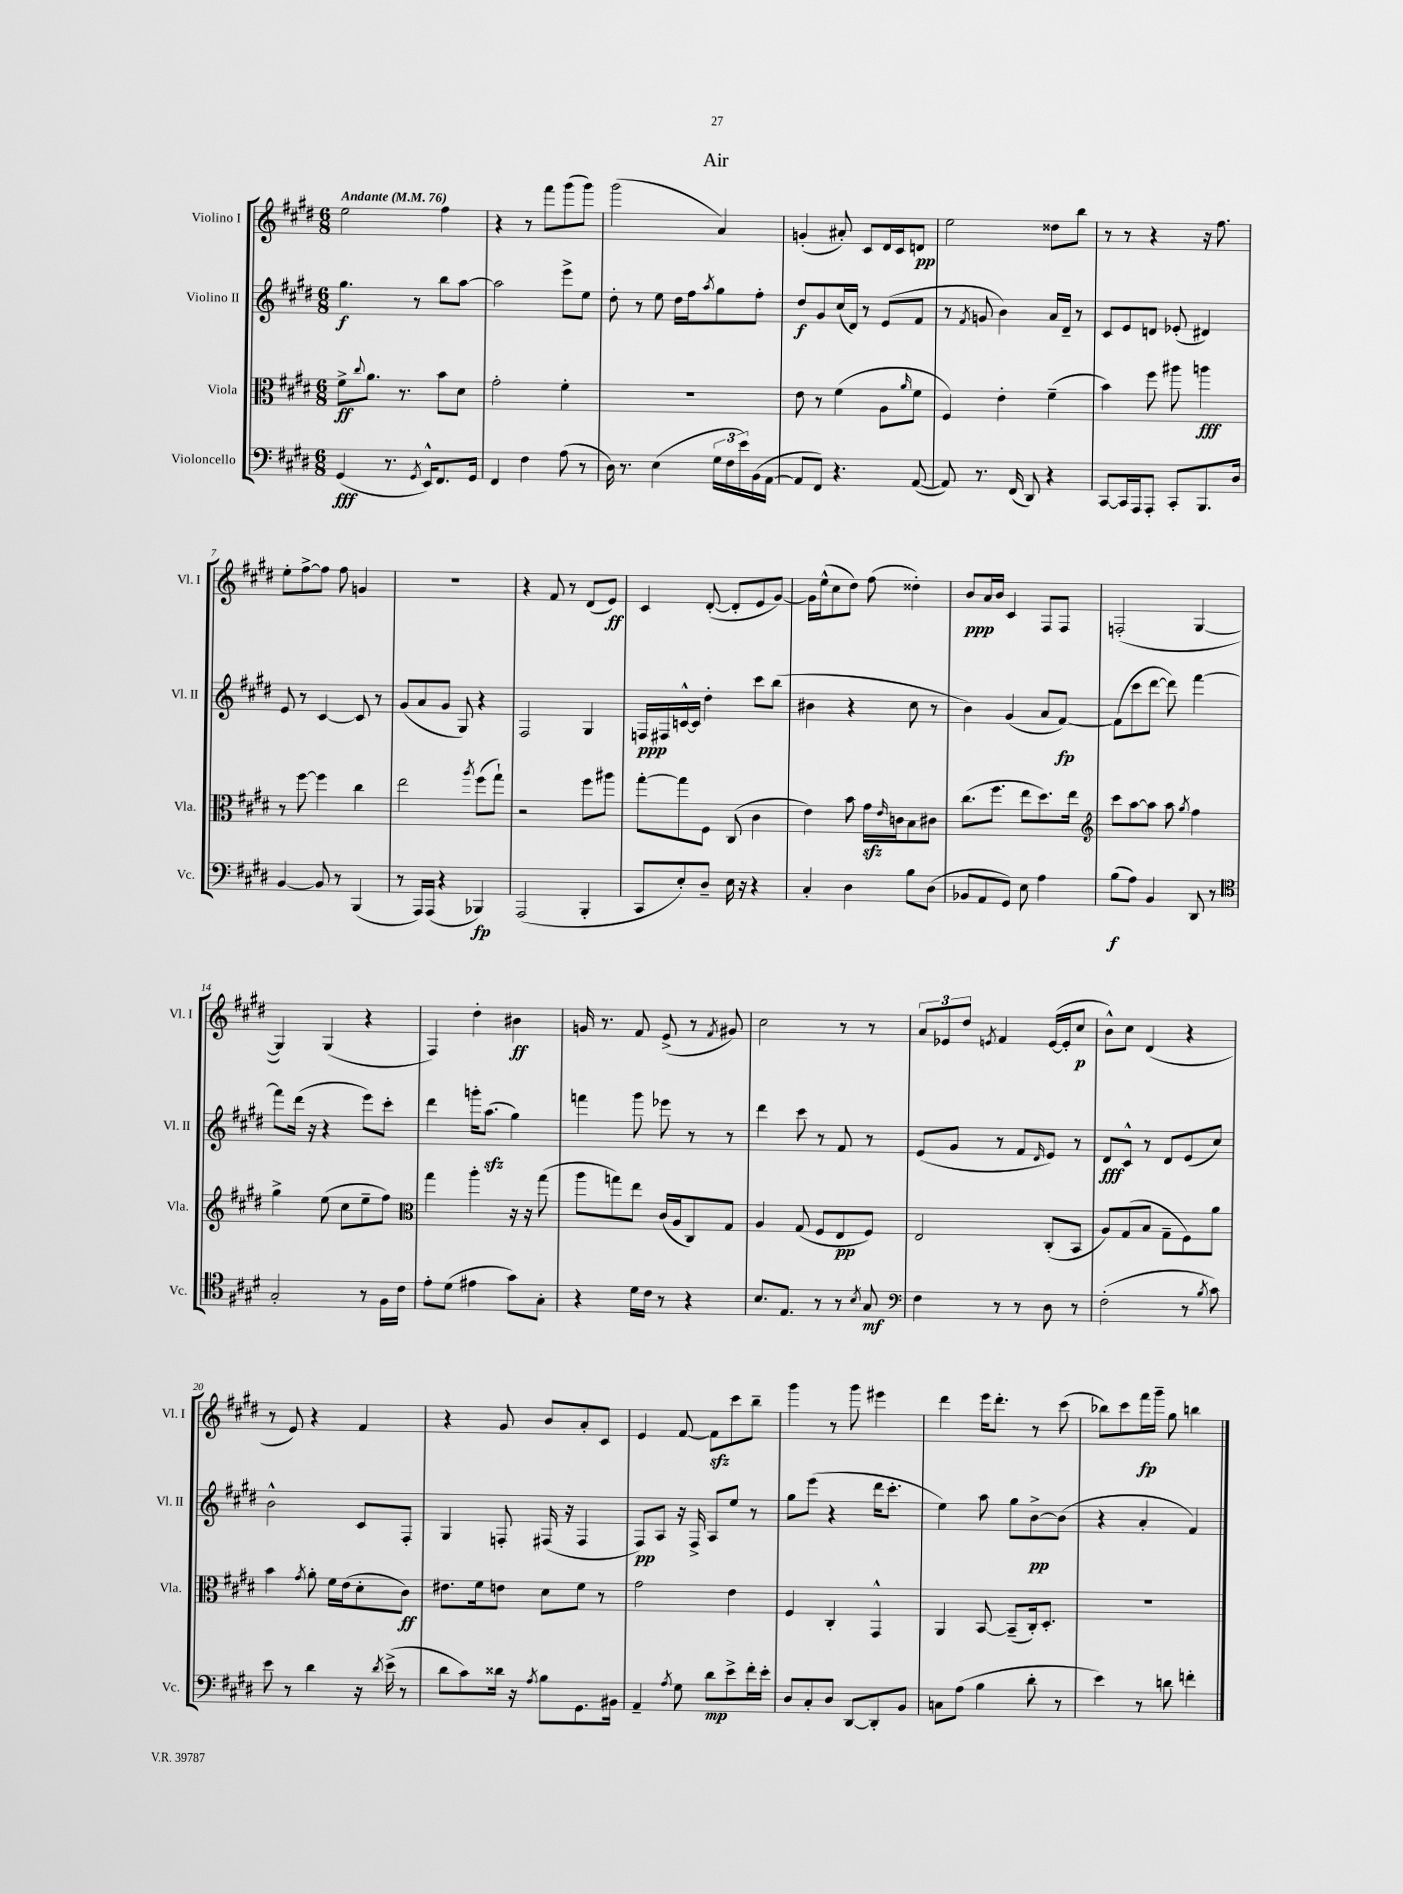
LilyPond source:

\header { title = "Air" }
<<
\new StaffGroup <<
\new Staff = "s0" \with { instrumentName = "Violino I" shortInstrumentName = "Vl. I" } {
    \clef treble \key e \major \numericTimeSignature \time 6/8 \tempo "Andante" 4 = 76
    e''2 fis''4 |
    r4 r8 fis'''8 gis'''8( gis'''8) |
    gis'''2( a'4) |
    g'4-.( ais'8-.) cis'8 dis'16 cis'16 d'8\pp |
    e''2 disis''8 b''8 |
    r8 r8 r4 r16 fis''8. |
    e''8-. fis''8~-> fis''8 fis''8 g'4 |
    R2. |
    r4 fis'8 r8 dis'8( e'8\ff) |
    cis'4 dis'8~-.( dis'8-. e'8 gis'8~) |
    gis'16 e''16-^( cis''8 dis''8) fis''8( disis''4-.) |
    b'8\ppp a'16 b'16 cis'4 fis8 fis8 |
    f2-.( gis4~ |
    gis4) gis4( r4 |
    fis4) dis''4-. bis'4\ff |
    g'16 r8. fis'8 e'8->( r8 \acciaccatura { fis'8 } gis'8) |
    cis''2 r8 r8 |
    \tuplet 3/2 { a'8 ees'8 dis''8 } \acciaccatura { e'8 } fis'4 e'16~( e'16-. cis''8\p |
    b'8-^) cis''8 dis'4( r4 |
    r8 e'8) r4 fis'4 |
    r4 gis'8 b'8 a'8-. cis'8 |
    e'4 fis'8~ fis'8\sfz cis'''8 b''8-- |
    gis'''4 r8 gis'''8 eis'''4 |
    dis'''4 e'''16 dis'''8.-. r8 cis'''8( |
    bes''8) cis'''8 fis'''16\fp gis'''16-- gis''8 b''4 \bar "|." |
}
\new Staff = "s1" \with { instrumentName = "Violino II" shortInstrumentName = "Vl. II" } {
    \clef treble \key e \major \numericTimeSignature \time 6/8
    gis''4.\f r8 b''8 a''8~ |
    a''2 e'''8-> e''8 |
    dis''8-. r8 e''8 dis''16 fis''16 \acciaccatura { a''8 } gis''8 fis''8-. |
    dis''8\f gis'8 cis''16( dis'16) r8 e'8( fis'8 |
    r8 \acciaccatura { fis'8 } g'8 b'4) a'16 dis'16-- r8 |
    cis'8 e'8 d'8 ees'8-.( dis'4) |
    e'8 r8 cis'4~ cis'8 r8 |
    gis'8( a'8 gis'8 gis8) r4 |
    fis2 gis4 |
    f16\ppp fis16 c'16~-^ c'16 dis''4-. cis'''8 b''8( |
    bis'4 r4 cis''8 r8 |
    b'4) gis'4( a'8 fis'8~\fp) |
    fis'8( cis'''8 dis'''8~ dis'''8) fis'''4~ |
    fis'''8 dis'''16( r16 r4 e'''8) cis'''8-. |
    dis'''4 g'''16-. a''8.\sfz( gis''4) |
    f'''4 gis'''8 ees'''8 r8 r8 |
    dis'''4 cis'''8 r8 fis'8 r8 |
    e'8( gis'8 r8 fis'8 \grace { dis'16 } e'8) r8 |
    dis'8\fff cis'8-^ r8 dis'8 e'8( cis''8) |
    b'2-^ cis'8 fis8-. |
    gis4 f8-. fis16( r16 fis4 |
    fis8\pp) a8 r16 fis16-> a8 e''8 r8 |
    gis''8 e'''8( r4 dis'''16 cis'''8.-. |
    e''4) a''8 gis''8 b'8~->\pp b'8( |
    r4 a'4-. fis'4) \bar "|." |
}
\new Staff = "s2" \with { instrumentName = "Viola" shortInstrumentName = "Vla." } {
    \clef alto \key e \major \numericTimeSignature \time 6/8
    fis'8->\ff \appoggiatura { cis''8 } a'8. r8. b'8 dis'8 |
    gis'2-. fis'4-. |
    R2. |
    e'8 r8 fis'4( a8 \grace { a'16 } fis'8 |
    fis4) e'4-. fis'4--( |
    b'4) fis''8 ais''8 a''4\fff |
    r8 fis''8~ fis''4 cis''4 |
    e''2 \acciaccatura { a''8 } fis''8( gis''8-!) |
    r2 fis''8 ais''8 |
    gis''8~-. gis''8 fis8 cis8( cis'4 |
    e'4) b'8 gis'16\sfz \grace { e'16 } c'16 b8 cis'8 |
    cis''8.( fis''8. e''8 dis''8.) e''16 |
    \clef treble cis'''8 a''8~ a''8 a''8 \acciaccatura { gis''8 } fis''4 |
    gis''4-> e''8( cis''8 e''8-- fis''8) |
    \clef alto gis''4 a''4-. r16 r16 gis''8( |
    a''8 g''8) e''8 cis'16( a16 cis8) gis8 |
    a4 gis8( fis8 e8\pp fis8) |
    e2 cis8-.( b,8 |
    a8) gis8( b8 gis8-- fis8) a'8 |
    b'4 \acciaccatura { gis'8 } a'8-. fis'16 e'16( dis'8-. cis'8\ff) |
    eis'8. fis'16 e'8 dis'8 fis'8 r8 |
    gis'2 e'4 |
    fis4 cis4-. gis,4-^ |
    a,4 b,8~ b,8--( cis16-.) dis8.-. |
    R2. \bar "|." |
}
\new Staff = "s3" \with { instrumentName = "Violoncello" shortInstrumentName = "Vc." } {
    \clef bass \key e \major \numericTimeSignature \time 6/8
    gis,4\fff( r8. \acciaccatura { gis,8 } e,16-^) fis,8. gis,16 |
    fis,4 fis4 a8( r8 |
    dis16) r8. e4( \tuplet 3/2 { gis16 fis16 e'16) } b,16( a,16~ |
    a,8 fis,8) r4. a,8~( |
    a,8) r8. fis,16( dis,8) r4 |
    cis,8~ cis,16 a,,16 a,,8-. cis,8-. b,,8. dis16 |
    b,4~ b,8 r8 b,,4( |
    r8 a,,16) a,,16( r4 bes,,4\fp) |
    a,,2( b,,4-. |
    cis,8 e8-.) dis8-- e16 r16 r4 |
    cis4-. dis4 b8 dis8( |
    bes,8 a,8 gis,8) e8 a4 |
    b8\f( a8) b,4 dis,8 r8 |
    \clef tenor gis2-. r8 fis16 cis'16 |
    e'8-. dis'8( eis'4 gis'8) gis8-. |
    r4 dis'16 cis'16 r8 r4 |
    b8. e8. r8 r8 \acciaccatura { b8 } gis8\mf |
    \clef bass fis4 r8 r8 dis8 r8 |
    fis2-.( r8 \acciaccatura { b8 } cis'8) |
    e'8 r8 dis'4 r16 \acciaccatura { dis'8 } e'16->( r8 |
    dis'8 cis'8) disis'16 r16 \acciaccatura { a8 } b8 gis,8. bis,16 |
    a,4-- \acciaccatura { a8 } gis8 dis'8\mp e'8-> fis'16-. e'16-. |
    dis8 cis8-. dis8 dis,8~ dis,8-. b,8 |
    c8 a8( b4 dis'8-. r8 |
    e'4) r8 d'8 f'4-. \bar "|." |
}
>>
>>
